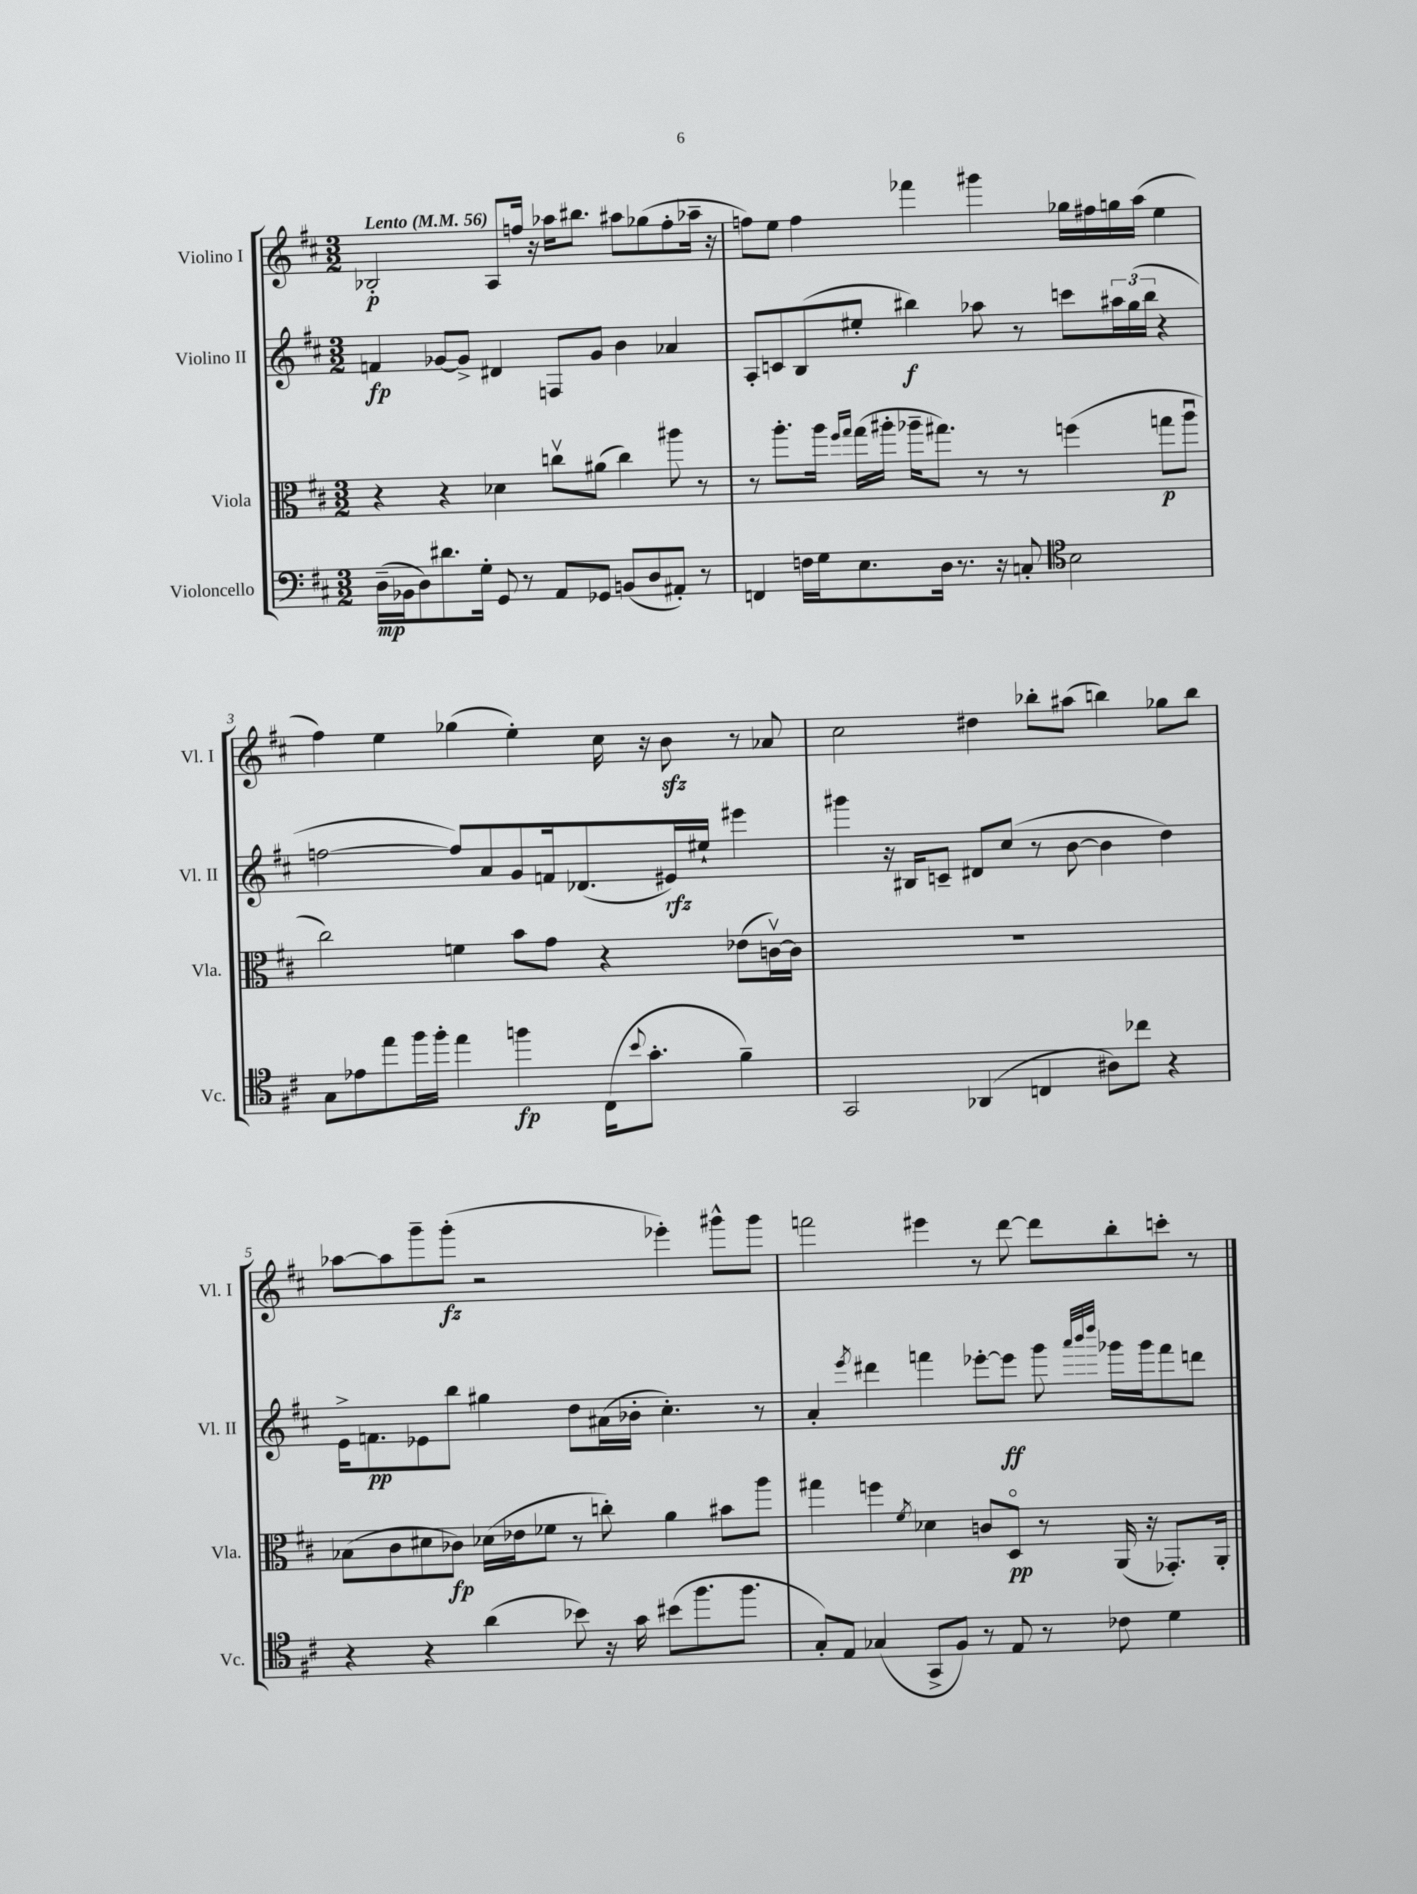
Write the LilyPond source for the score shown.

<<
\new StaffGroup <<
\new Staff = "s0" \with { instrumentName = "Violino I" shortInstrumentName = "Vl. I" } {
    \clef treble \key d \major \numericTimeSignature \time 3/2 \tempo "Lento" 4 = 56
    bes2-.\p a8 f''16 r16 aes''16 bis''8. ais''8 ges''8( f''8-. aes''16-- r16 |
    f''8) e''8 f''4 fes'''4 gis'''4 ges''16 fis''16 g''16 a''16( e''4 |
    fis''4) e''4 ges''4( e''4-.) cis''16 r16 b'8\sfz r8 aes'8 |
    cis''2 dis''4 bes''8-. ais''8( b''4) ges''8 b''8 |
    aes''8~ aes''8 g'''8-- g'''8-.\fz( r2 ees'''4-.) gis'''8-^ gis'''8 |
    f'''2 eis'''4 r8 d'''8~ d'''8 b''8-. c'''8-. r8 \bar "|." |
}
\new Staff = "s1" \with { instrumentName = "Violino II" shortInstrumentName = "Vl. II" } {
    \clef treble \key d \major \numericTimeSignature \time 3/2
    f'4\fp ges'8~ ges'8-> dis'4 f8 ges'8 b'4 aes'4 |
    a8-. c'8 b8( eis''8-. bis''4\f) aes''8 r8 c'''8 \tuplet 3/2 { ais''16 g''16( bis''16 } r4 |
    f''2~ f''8) a'8 g'8 f'16 des'8.( eis'16\rfz) eis''16-! eis'''4 |
    gis'''4 r16 bis16 c'8-- dis'8 cis''8( r8 b'8~ b'4 d''4) |
    e'16-> f'8.\pp ees'8 b''8 gis''4 d''8 ais'16( bes'16-. cis''4.-.) r8 |
    a'4-. \acciaccatura { e'''8 } dis'''4 f'''4 ees'''8~-. ees'''8\ff g'''8 \grace { a'''32 b'''32 d''''32 } ges'''16 ges'''16 f'''8 d'''8 \bar "|." |
}
\new Staff = "s2" \with { instrumentName = "Viola" shortInstrumentName = "Vla." } {
    \clef alto \key d \major \numericTimeSignature \time 3/2
    r4 r4 des'4 c''8\upbow ais'8( c''4) ais''8 r8 |
    r8 a''8.-. a''16 \grace { fis''16 g''16 } g''16( ais''16-. aes''16-- gis''8.) r8 r8 f''4( g''8\p aes''8\downbow |
    cis''2) f'4 b'8 g'8 r4 ees'8( c'16~\upbow) c'16 |
    R1. |
    bes8( cis'8 dis'8 ces'8\fp) des'16( ees'16 fes'8 r8 c''8-.) a'4 bis'8 a''8 |
    gis''4 f''4 \acciaccatura { fis'8 } des'4 c'8 d8\flageolet\pp r8 a,16( r16 ges,8.-.) a,16-. \bar "|." |
}
\new Staff = "s3" \with { instrumentName = "Violoncello" shortInstrumentName = "Vc." } {
    \clef bass \key d \major \numericTimeSignature \time 3/2
    d16--\mp( bes,16 d8) dis'8. g16-. g,8 r8 a,8 ges,8 b,8( d8 ais,8-.) r8 |
    f,4 f16 g16 e8. d16 r8. r16 c8-. \clef tenor b2 |
    g8 ees'8 e''8 fis''16 fis''16-. e''4 f''4\fp cis16( \appoggiatura { b'8 } g'8.-. fis'4--) |
    g,2 aes,4( c4 ais8) ces''8 r4 |
    r4 r4 a'4( bes'8) r16 g'16 bis'8( fis''8. fis''8. |
    g8-.) e8 ges4( g,8-> fis8) r8 e8 r8 ces'8 d'4 \bar "|." |
}
>>
>>
